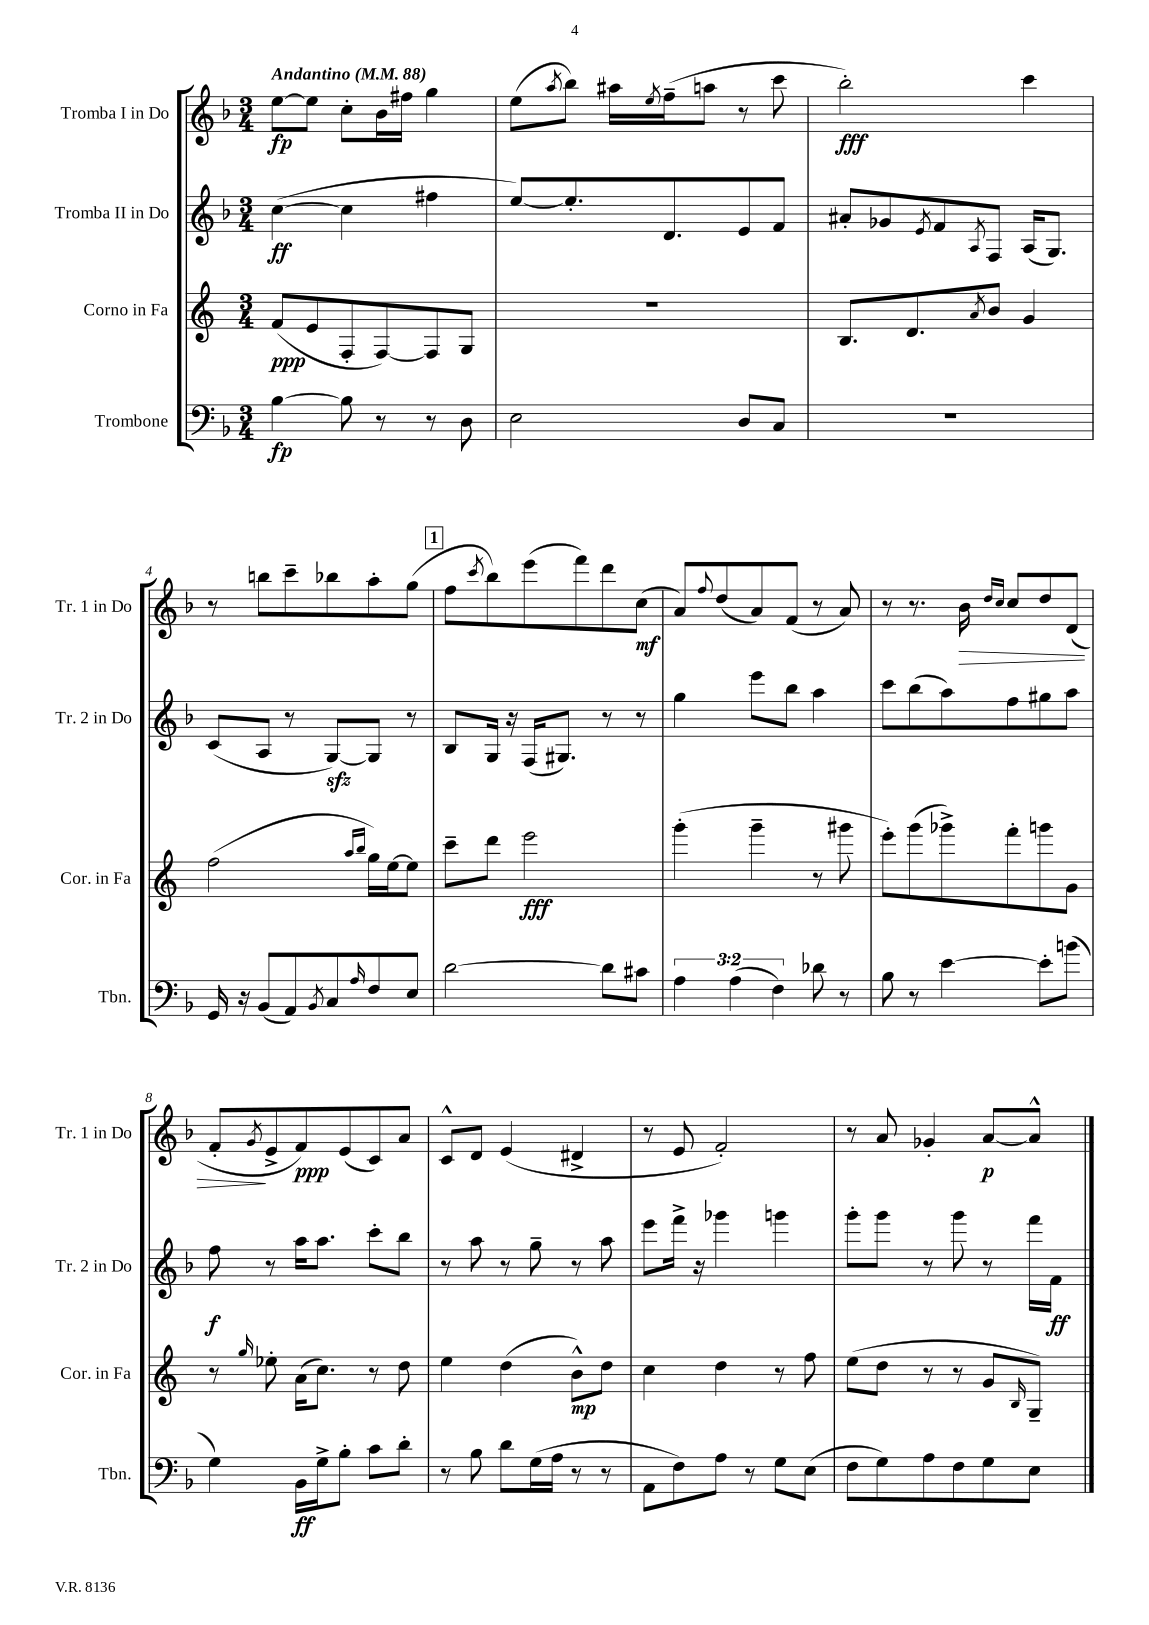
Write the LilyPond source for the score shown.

<<
\new StaffGroup <<
\new Staff = "s0" \with { instrumentName = "Tromba I in Do" shortInstrumentName = "Tr. 1 in Do" } {
    \clef treble \key f \major \numericTimeSignature \time 3/4 \tempo "Andantino" 4 = 88
    e''8~\fp e''8 c''8-. bes'16 fis''16 g''4 |
    e''8( \acciaccatura { a''8 } bes''8) ais''16 \acciaccatura { e''8 } f''16--( a''8 r8 c'''8 |
    bes''2-.\fff) c'''4 |
    r8 b''8 c'''8-- bes''8 a''8-. g''8( |
    \mark \markup { \box "1" } f''8 \acciaccatura { c'''8 } bes''8) e'''8( f'''8) d'''8 c''8\mf( |
    a'8) \appoggiatura { f''8 } d''8( a'8) f'8( r8 a'8) |
    r8 r8. bes'16\> \grace { d''16 c''16 } c''8 d''8 d'8( |
    f'8-.\! \acciaccatura { g'8 } e'8-> f'8\ppp) e'8( c'8) a'8 |
    c'8-^ d'8 e'4( dis'4-> |
    r8 e'8 f'2-.) |
    r8 a'8 ges'4-. a'8~\p a'8-^ \bar "|." |
}
\new Staff = "s1" \with { instrumentName = "Tromba II in Do" shortInstrumentName = "Tr. 2 in Do" } {
    \clef treble \key f \major \numericTimeSignature \time 3/4
    c''4~\ff( c''4 fis''4 |
    e''8~) e''8.-. d'8. e'8 f'8 |
    ais'8-. ges'8 \acciaccatura { e'8 } f'8 \acciaccatura { a8 } f8 a16( g8.) |
    c'8( a8 r8 g8~\sfz) g8 r8 |
    \mark \markup { \box "1" } bes8 g16 r16 f16( gis8.) r8 r8 |
    g''4 e'''8 bes''8 a''4 |
    c'''8 bes''8( a''8) f''8 gis''8 a''8 |
    f''8\f r8 a''16 a''8. c'''8-. bes''8 |
    r8 a''8 r8 g''8-- r8 a''8 |
    e'''8 f'''16-> r16 ges'''4 g'''4 |
    g'''8-. g'''8 r8 g'''8 r8 f'''16 f'16\ff \bar "|." |
}
\new Staff = "s2" \with { instrumentName = "Corno in Fa" shortInstrumentName = "Cor. in Fa" } {
    \clef treble \key c \major \numericTimeSignature \time 3/4
    f'8\ppp( e'8 f8-. f8~) f8 g8 |
    R2. |
    b8. d'8. \acciaccatura { a'8 } b'8 g'4 |
    f''2( \grace { a''16 b''16 } g''16) e''16~ e''8 |
    \mark \markup { \box "1" } c'''8-- d'''8 e'''2\fff |
    g'''4-.( g'''4-- r8 gis'''8 |
    e'''8-.) g'''8( ges'''8->) f'''8-. g'''8 g'8 |
    r8 \grace { g''16 } ees''8-. a'16( c''8.) r8 d''8 |
    e''4 d''4( b'8-^\mp) d''8 |
    c''4 d''4 r8 f''8 |
    e''8( d''8 r8 r8 g'8 \grace { b16 } g8--) \bar "|." |
}
\new Staff = "s3" \with { instrumentName = "Trombone" shortInstrumentName = "Tbn." } {
    \clef bass \key f \major \numericTimeSignature \time 3/4 \override Staff.TupletNumber.text = #tuplet-number::calc-fraction-text
    bes4~\fp bes8 r8 r8 d8 |
    e2 d8 c8 |
    R2. |
    g,16 r16 bes,8( a,8) \acciaccatura { bes,8 } c8 \grace { a16 } f8 e8 |
    \mark \markup { \box "1" } d'2~ d'8 cis'8 |
    \tuplet 3/2 { a4 a4( f4) } des'8 r8 |
    bes8 r8 e'4~ e'8-. b'8( |
    g4) bes,16\ff g16-> bes8-. c'8 d'8-. |
    r8 bes8 d'8 g16( a16 r8 r8 |
    a,8 f8) a8 r8 g8 e8( |
    f8 g8) a8 f8 g8 e8 \bar "|." |
}
>>
>>
